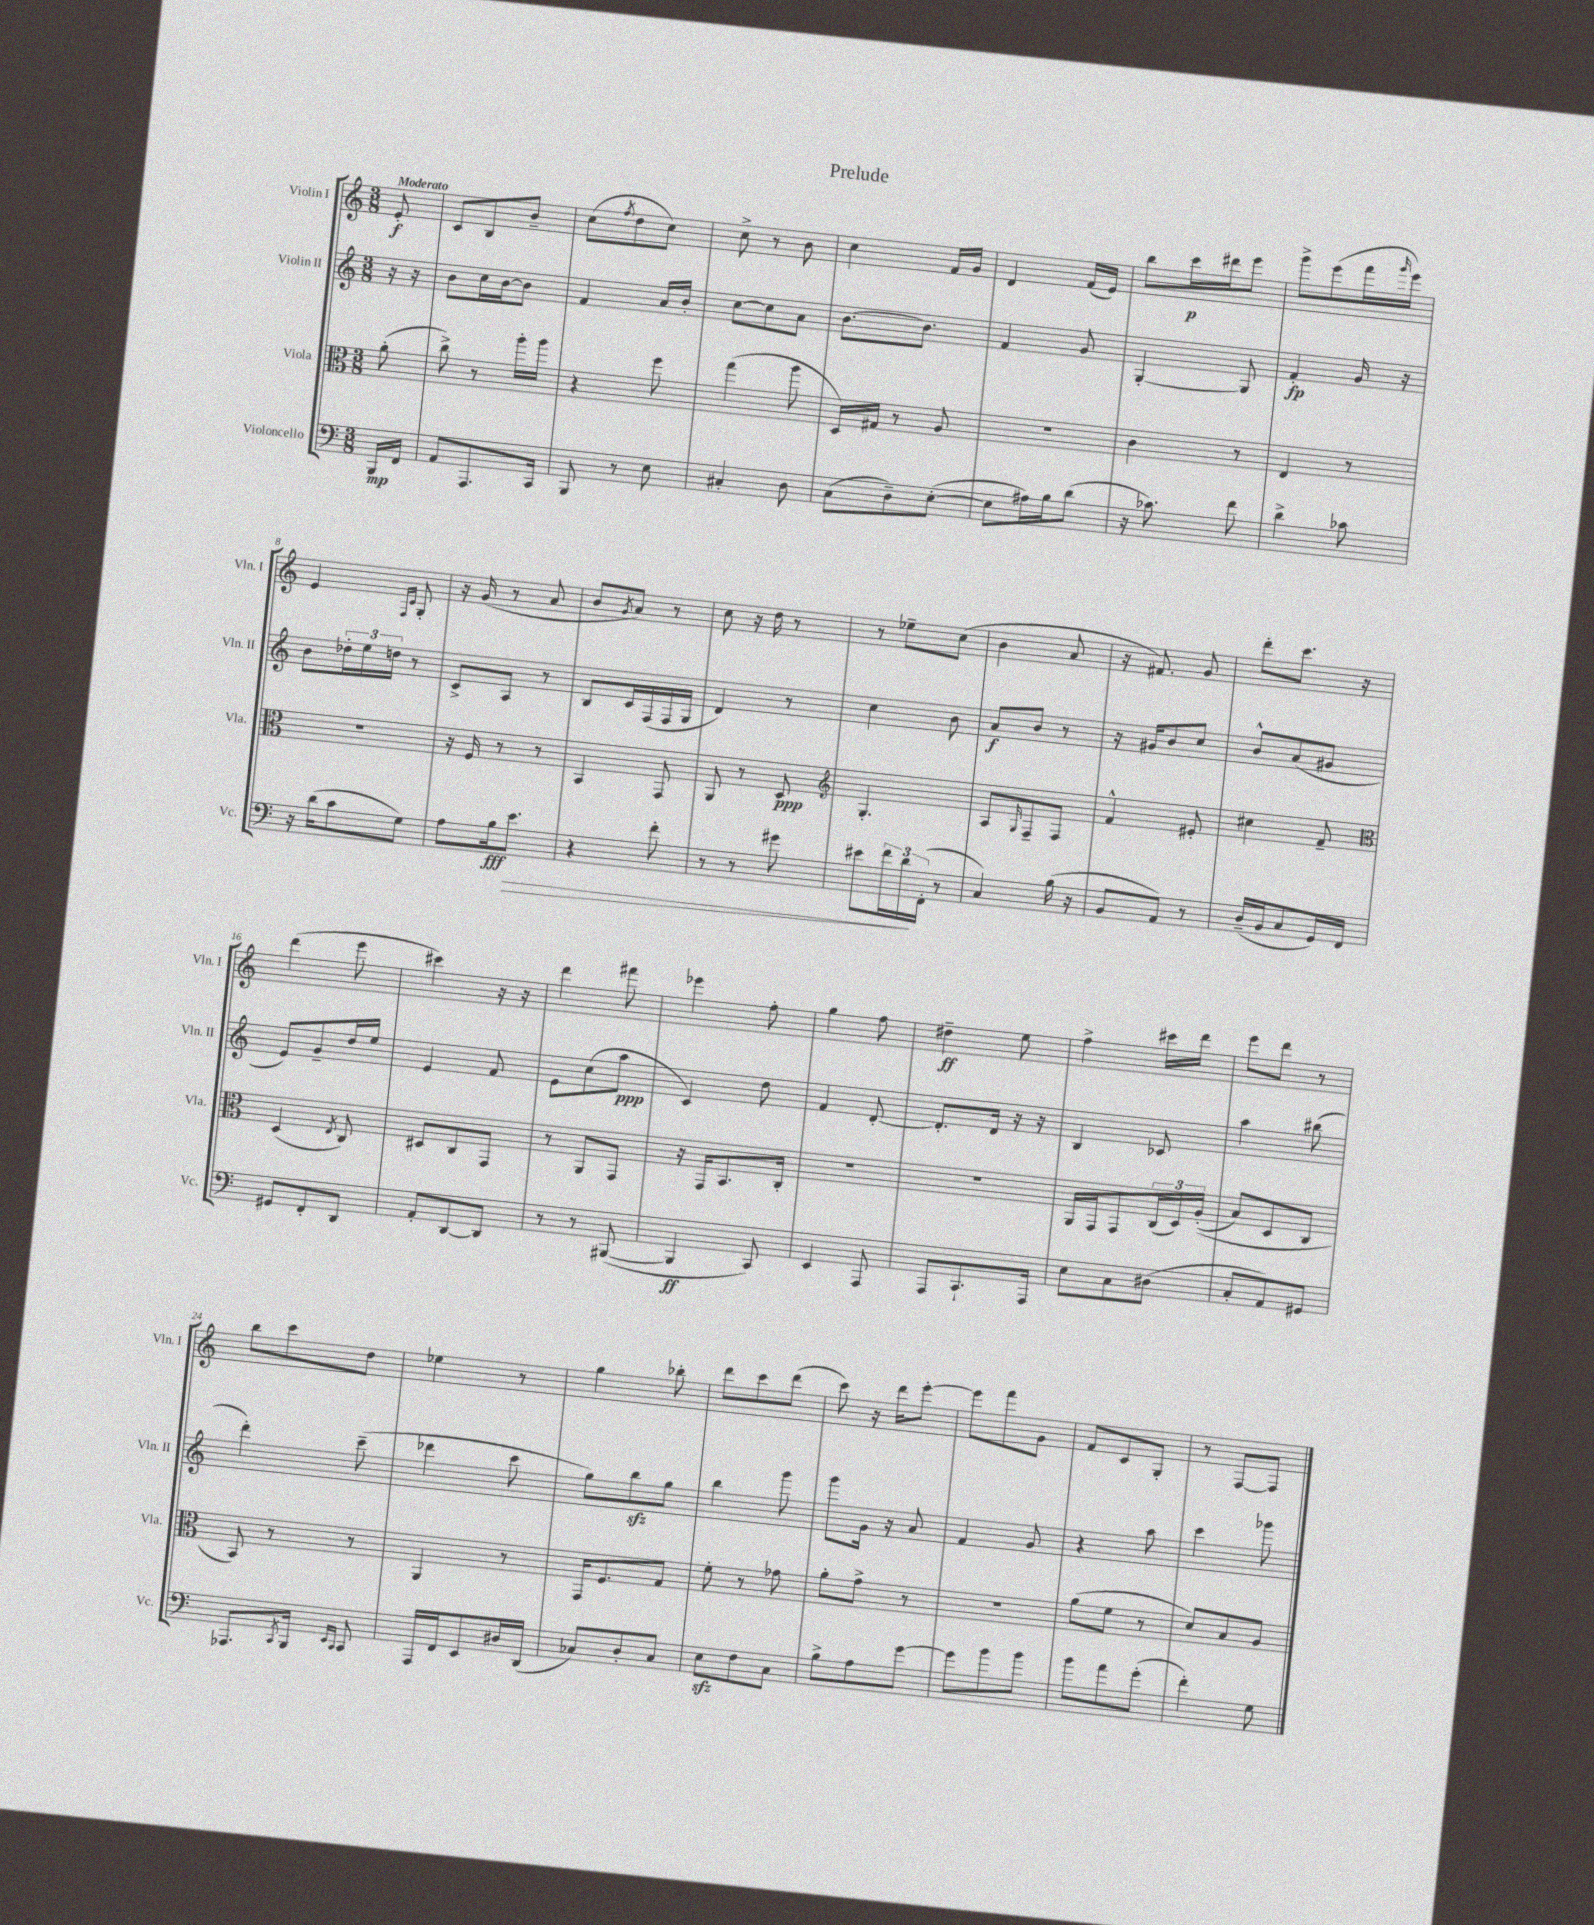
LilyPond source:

\header { title = "Prelude" }
<<
\new StaffGroup <<
\new Staff = "s0" \with { instrumentName = "Violin I" shortInstrumentName = "Vln. I" } {
    \clef treble \key c \major \numericTimeSignature \time 3/8 \partial 8 \tempo "Moderato"
    e'8-.\f |
    c'8 b8 b'8-- |
    c''8( \acciaccatura { f''8 } d''8 c''8) |
    c''8-> r8 b'8 |
    c''4 f'16 g'16 |
    d'4 f'16( e'16) |
    b''8 c'''16\p dis'''16 e'''8 |
    g'''8-> e'''8( f'''16 \grace { g'''16 } e'''16) |
    e'4 \grace { f16 c'16 } g8-. |
    r16 g'16( r8 a'8 |
    b'8 \acciaccatura { g'8 } a'8) r8 |
    c''8 r16 d''16 r8 |
    r8 ees''8-- c''8( |
    b'4 a'8 |
    r16 fis'8.) g'8 |
    d'''8-. c'''8. r16 |
    d'''4( e'''8 |
    cis'''4) r16 r16 |
    d'''4 fis'''8 |
    ees'''4 f''8-. |
    g''4 f''8 |
    dis''4--\ff e''8 |
    f''4-> cis'''16 d'''16 |
    e'''8 d'''8 r8 |
    b''8 c'''8 d''8 |
    ees''4 r8 |
    g''4 bes''8-. |
    d'''8 c'''8 d'''8( |
    c'''8) r16 d'''16 e'''8~-. |
    e'''8 f'''8 g'8 |
    f'8 c'8 g8-. |
    r8 f8~ f8 \bar "|." |
}
\new Staff = "s1" \with { instrumentName = "Violin II" shortInstrumentName = "Vln. II" } {
    \clef treble \key c \major \numericTimeSignature \time 3/8 \partial 8
    r16 r16 |
    b'8 c''16 b'16~ b'8 |
    f'4 a'16 b'16-. |
    c''8~ c''8 a'8 |
    b'8.~ b'8. |
    f'4 g'8 |
    g4~-. g8 |
    f'4-.\fp g'16 r16 |
    b'8 \tuplet 3/2 { des''16-. e''16 d''16 } r8 |
    c'8-> a8 r8 |
    b8 c'16 f16( f16 g16 |
    d'4) r8 |
    c''4 b'8 |
    a'8\f b'8 r8 |
    r16 gis'16 b'8 c''8 |
    b'8-^ a'8( gis'8 |
    e'8) g'8-- d''16 e''16 |
    e'4 f'8 |
    e'8 c''8( a''8\ppp |
    c'4) d''8 |
    f'4 d'8~-. |
    d'8.-. d'16 r16 r16 |
    b4 ces'8 |
    a''4 bis''8( |
    d'''4-.) c'''8--( |
    des'''4 c'''8 |
    g''8) b''8\sfz g''8 |
    b''4 g'''8 |
    g'''8 g'16 r16 a'8 |
    f'4 g'8 |
    r4 a''8 |
    c'''4 ges'''8 \bar "|." |
}
\new Staff = "s2" \with { instrumentName = "Viola" shortInstrumentName = "Vla." } {
    \clef alto \key c \major \numericTimeSignature \time 3/8 \partial 8
    a'8-.( |
    c''8->) r8 a''16-. a''16 |
    r4 f''8 |
    g''4( a''8 |
    d16) gis16 r8 a8 |
    R4. |
    c'4 r8 |
    e4 r8 |
    R4. |
    r16 f16 r8 r8 |
    b,4 g,8 |
    a,8 r8 d8\ppp |
    \clef treble g4.-. |
    a8 \grace { g16 } f8-- f8 |
    f'4-^ eis'8-. |
    cis''4 f'8-- |
    \clef alto d4( \acciaccatura { e8 } c8) |
    dis8 c8 g,8 |
    r8 a,8 g,8 |
    r16 g,16 b,8. c16-. |
    R4. |
    R4. |
    a,16 g,16 g,8 \tuplet 3/2 { c16( d16) a16-.(\( } |
    b8) d8 c8 |
    b,8\) r8 r8 |
    a,4 r8 |
    g,16 f8. g8 |
    f'8-. r8 ges'8 |
    a'8-. g'8-> r8 |
    R4. |
    a'8( f'8 r8 |
    d'8) b8 a8 \bar "|." |
}
\new Staff = "s3" \with { instrumentName = "Violoncello" shortInstrumentName = "Vc." } {
    \clef bass \key c \major \numericTimeSignature \time 3/8 \partial 8
    b,,16\mp f,16 |
    a,8 a,,8. c,16 |
    b,,8 r8 e8 |
    cis4-. d8 |
    c8( d8--) e8~-.( |
    e8 ais16) b16 d'8( |
    r16 ces'8.) f'8 |
    d'4-> ces'8 |
    r16 d'16( c'8 g8) |
    a8 b16\fff e'8.\> |
    r4 f'8-. |
    r8 r8 gis'8 |
    eis'8 \tuplet 3/2 { f'16 d'16\! f,16-.( } r8 |
    c4) b16( r16 |
    b,8 a,8) r8 |
    d16--( b,16 c8 g,16) f,16 |
    gis,8 f,8-. d,8 |
    a,8-. d,8~ d,8 |
    r8 r8 bis,,8~( |
    bis,,4\ff c,8) |
    e,4 a,,8 |
    a,,8 c,8.-! a,,16 |
    e8 c8 dis8( |
    c8-. a,8) gis,8 |
    aes,,8. \acciaccatura { c,8 } b,,16 \grace { e,16 c,16 } c,8 |
    a,,16 f,16 e,8 dis16 d,16( |
    ces8) d8-. ces8 |
    e8\sfz f8 c8 |
    b8-> a8 g'8~ |
    g'8 b'8 b'8 |
    b'8 a'8 g'8-.( |
    f'4-.) g8 \bar "|." |
}
>>
>>
